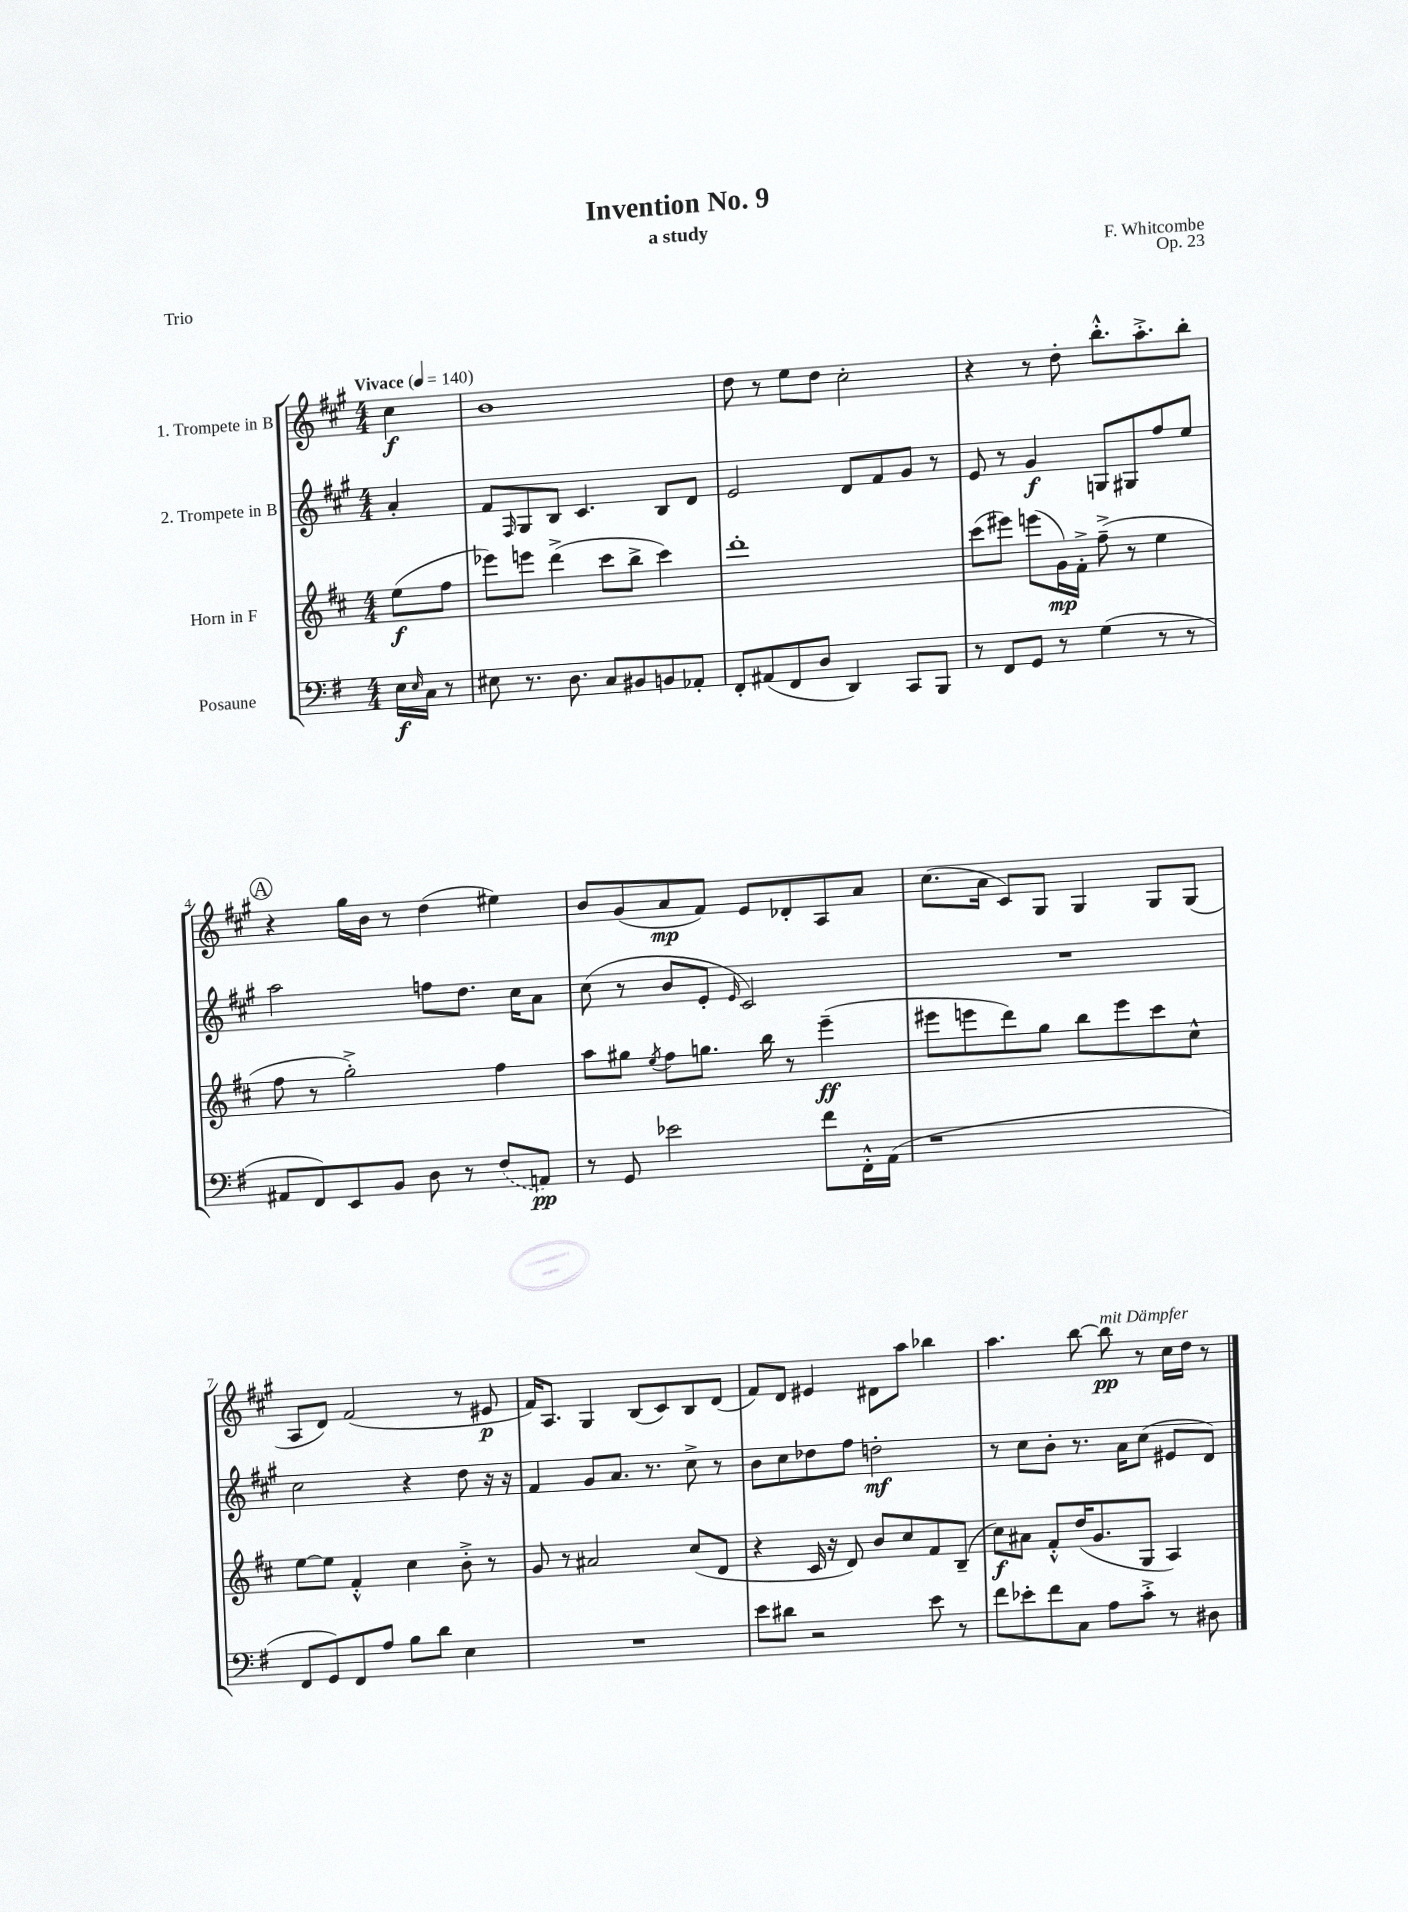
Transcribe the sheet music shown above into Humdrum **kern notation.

**kern	**kern	**kern	**kern
*staff4	*staff3	*staff2	*staff1
*clefF4	*clefG2	*clefG2	*clefG2
*k[f#]	*k[f#c#]	*k[f#c#g#]	*k[f#c#g#]
*M4/4	*M4/4	*M4/4	*M4/4
*MM140	*MM140	*MM140	*MM140
16E	(8ee	4a'	4cc#
16qqE	.	.	.
16C	.	.	.
8r	8ff#	.	.
=	=	=	=
8E#	8eee-)	8f#	1b
.	.	16qqF#	.
8.r	8eee	8G#	.
.	(4ddd^	8B	.
8.D	.	.	.
.	.	4.c#	.
8C	8ccc#	.	.
8BB#	8bb^	.	.
8BB	4ccc#)	8B	.
8AA-'	.	8d	.
=	=	=	=
8FF#'	1ddd'	2e	8dd
(8AA#	.	.	8r
8FF#	.	.	8ee
8D	.	.	8dd
4DD)	.	8d	2cc#'
.	.	8f#	.
8CC	.	8g#	.
8BBB	.	8r	.
=	=	=	=
8r	(8ccc#	8e	4r
8FF#	8eee#)	8r	.
8GG	(8eee	4g#	8r
8r	16g)	.	8dd'
.	16f#'^	.	.
(4G	(8ff#~^	8G	8.bb'^^
.	8r	8G#	.
.	.	.	8.aa'^
8r	4ee	8ff#	.
8r	.	8ee	8bb'
=	=	=	=
8AA#	8ff#	2aa	4r
8FF#)	8r	.	.
8EE	2gg'^)	.	16gg#
.	.	.	16b
8BB	.	.	8r
8D	.	8ff	(4dd
8r	.	8.dd	.
(8F#	4ff#	.	4ee#)
.	.	16cc#	.
8AA)	.	8a	.
=	=	=	=
8r	8aa	(8cc#	8b
8GG	8gg#	8r	(8g#
.	8qee	.	.
2e-	8ff#	8b	8a
.	8.gg	8e'	8f#)
.	.	16qqe	.
.	.	2c#)	8e
.	16bb	.	.
.	8r	.	8d-'
8f#	(4eee~	.	8A
16FF#'^^	.	.	8a
(16AA	.	.	.
=	=	=	=
1r	8eee#	1r	(8.cc#
.	8eee	.	.
.	.	.	16a
.	8ddd)	.	8c#)
.	8gg	.	8G#
.	8bb	.	4G#
.	8eee	.	.
.	8ccc#	.	8G#
.	8cc#^^	.	(8G#
=	=	=	=
8FF#	[8ee	2cc#	8A
8GG)	8ee]	.	8d)
8FF#	4f#'^^	.	(2f#
8A	.	.	.
8B	4cc#	4r	.
8d	.	.	.
4E	8b'^	8dd	8r
.	8r	16r	8e#
.	.	16r	.
=	=	=	=
1r	8g	4f#	16f#)
.	.	.	8.A
.	8r	.	.
.	2a#	8g#	4G#
.	.	8.a	.
.	.	.	(8B
.	.	8.r	.
.	.	.	8c#)
.	(8cc#	8cc#^	8B
.	8d	8r	(8d
=	=	=	=
8e	4r	8b	8f#)
8d#	.	8cc#	8d
2r	16c#	8dd-	4e#
.	16r	.	.
.	8d)	8ff#	.
.	8b	2dd'	8d#
.	8cc#	.	8aa
8e	8f#	.	4bb-
8r	(8B~	.	.
=	=	=	=
8f#	8cc#)	8r	4.aa
8e-'	8a#	8cc#	.
8f#	8f#'^^	8b'	.
8C	(16dd	8.r	[8bb
.	8.g	.	.
8A	.	.	8bb]
.	.	16a	.
8c'^	8G	(8cc#	8r
8r	4A)	8e#	16cc#
.	.	.	16dd
8D#	.	8d)	8r
==	==	==	==
*-	*-	*-	*-
